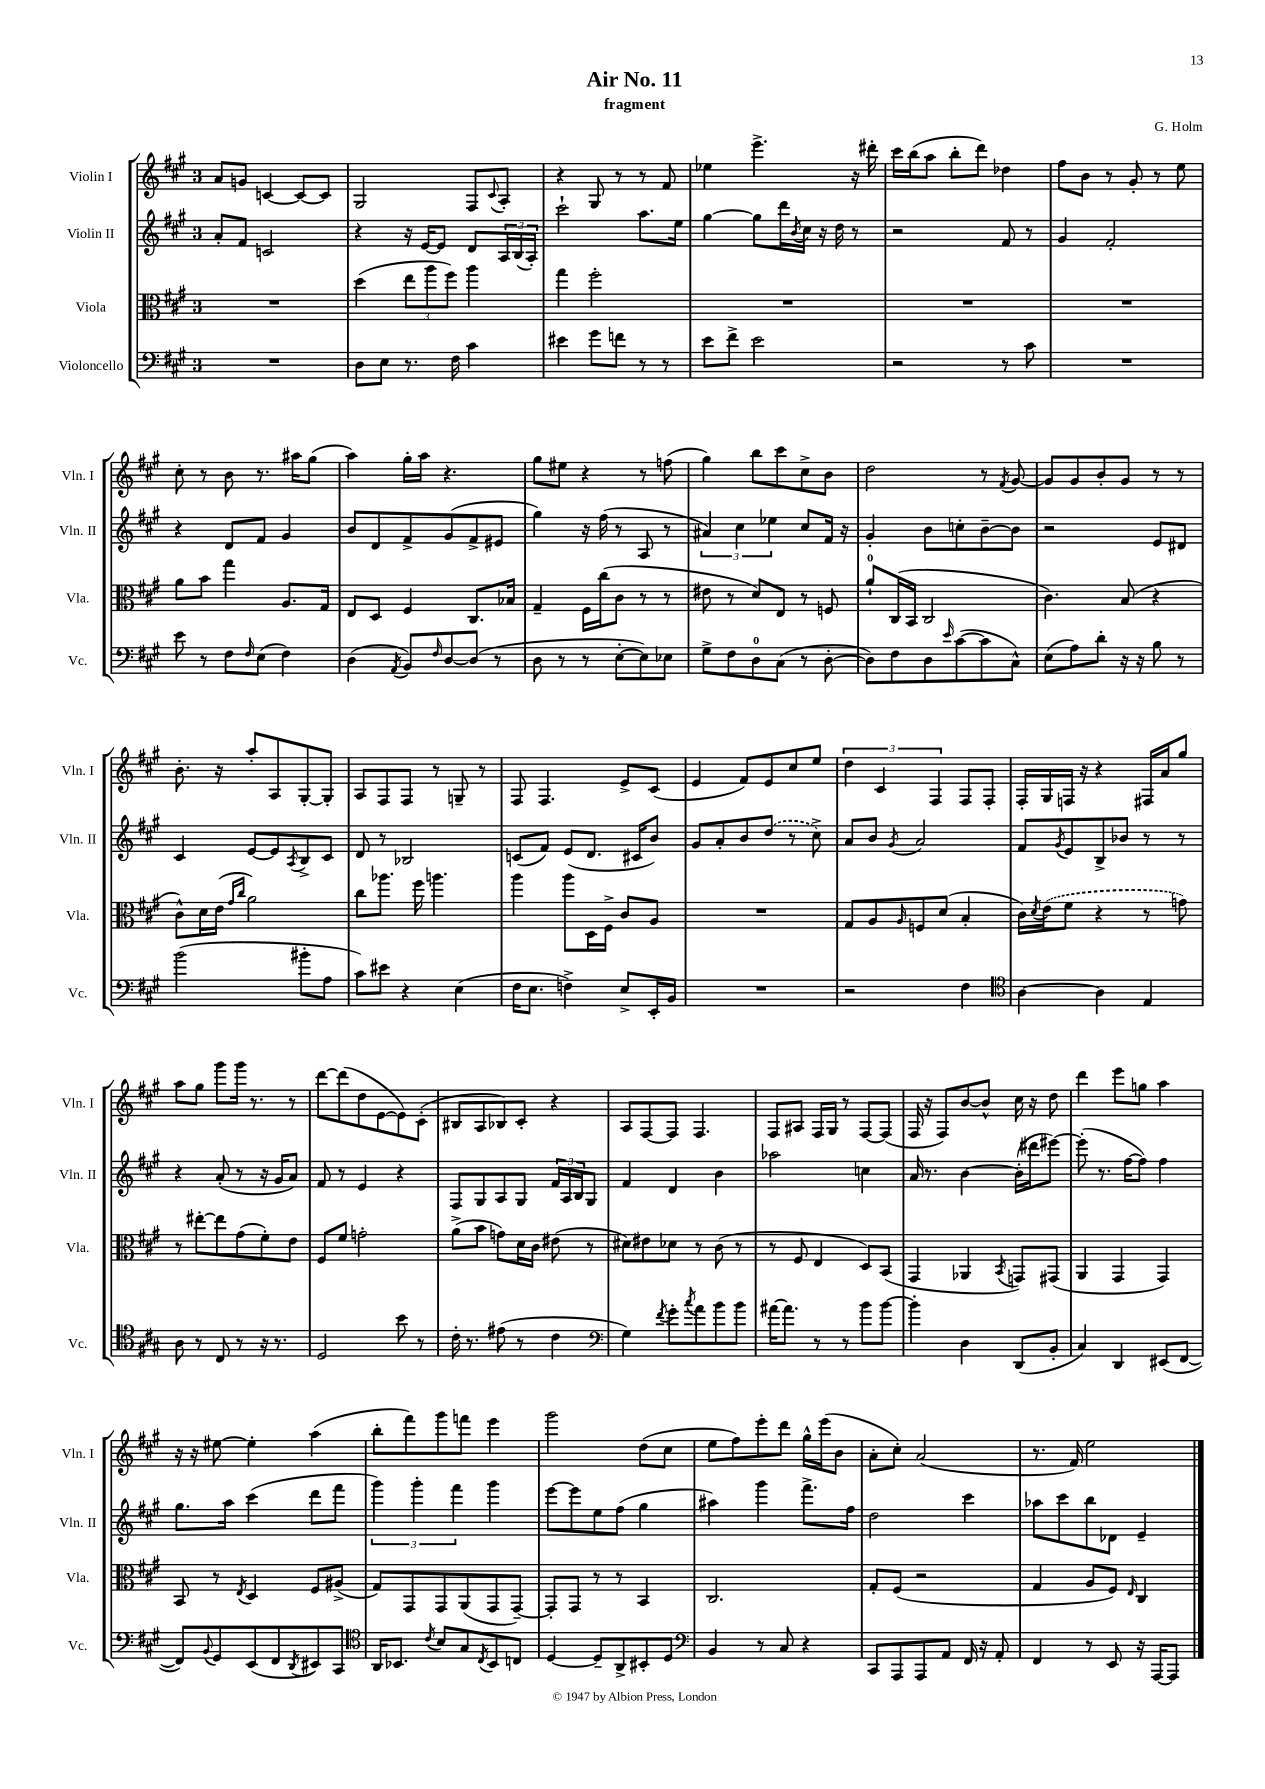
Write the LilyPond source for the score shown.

\header { title = "Air No. 11" composer = "G. Holm" subtitle = "fragment" }
<<
\new StaffGroup <<
\new Staff = "s0" \with { instrumentName = "Violin I" shortInstrumentName = "Vln. I" } {
    \clef treble \key a \major \once \override Staff.TimeSignature.style = #'single-digit \time 3/4
    a'8 g'8 c'4~ c'8~ c'8 |
    gis2 fis8 \appoggiatura { cis'8 } a8-. |
    r4 gis8 r8 r8 fis'8 |
    ees''4 e'''4.-> r16 dis'''16-. |
    cis'''16 b''16( a''8 b''8-. d'''8) des''4 |
    fis''8 b'8 r8 gis'8-. r8 e''8 |
    cis''8-. r8 b'8 r8. ais''16 gis''8( |
    a''4) gis''16-. a''16 r4. |
    gis''8 eis''8 r4 r8 f''8( |
    gis''4) b''8 cis'''8 cis''8-> b'8 |
    d''2 r8 \acciaccatura { fis'8 } gis'8~ |
    gis'8 gis'8 b'8-. gis'8 r8 r8 |
    b'8.-. r16 a''8-. a8 gis8~-. gis8-. |
    a8 fis8 fis8 r8 g8-- r8 |
    fis8 fis4. e'8-> cis'8( |
    e'4 fis'8) e'8 cis''8 e''8 |
    \tuplet 3/2 { d''4 cis'4 fis4 } fis8 fis8-. |
    fis16-. gis16 f16 r16 r4 fis16 a'16 gis''8 |
    a''8 gis''8 gis'''8 gis'''16 r8. r8 |
    d'''8~ d'''8( d''8 e'8~ e'8) cis'8-.( |
    bis8 a8 bes8) cis'8-. r4 |
    a8 fis8~ fis8 fis4. |
    fis8 ais8 fis16 gis16 r8 fis8~ fis8( |
    fis16 r16 fis8) b'8~ b'8-^ cis''16 r16 d''8 |
    d'''4 e'''8 g''8 a''4 |
    r16 r16 eis''8~ eis''4-. a''4( |
    b''8-. fis'''8) gis'''8 f'''8 e'''4 |
    gis'''2 d''8( cis''8 |
    e''8 fis''8) e'''8-. d'''8 gis''16-^ e'''16( b'8 |
    a'8-. cis''8-.) a'2( |
    r8. fis'16) e''2 \bar "|." |
}
\new Staff = "s1" \with { instrumentName = "Violin II" shortInstrumentName = "Vln. II" } {
    \clef treble \key a \major \once \override Staff.TimeSignature.style = #'single-digit \time 3/4
    a'8-. fis'8 c'2 |
    r4 r16 e'16~ e'8 d'8 \tuplet 3/2 { a16 b16( a16-.) } |
    cis'''2-! a''8. e''16 |
    gis''4~ gis''8 d'''16 \acciaccatura { b'8 } cis''16 r16 d''16 r8 |
    r2 fis'8 r8 |
    gis'4 fis'2-. |
    r4 d'8 fis'8 gis'4 |
    b'8 d'8 fis'8-> gis'8( fis'8-> eis'8 |
    gis''4) r16 fis''16( r8 a8 r8 |
    \tuplet 3/2 { ais'4) cis''4 ees''4 } cis''8 fis'16 r16 |
    gis'4-. b'8 c''8-. b'8~-- b'8 |
    r2 e'8 dis'8 |
    cis'4 e'8~ e'8 \acciaccatura { a8 } b8-> cis'8 |
    d'8 r8 bes2 |
    c'8( fis'8) e'8( d'8. cis'16 b'8) |
    gis'8 a'8-. b'8 \once \slurDashed d''8( r8 cis''8->) |
    a'8 b'8 \acciaccatura { gis'8 } a'2 |
    fis'8 \acciaccatura { gis'8 } e'8 b8-> bes'8 r8 r8 |
    r4 a'8-.( r8 r16 gis'16 a'8) |
    fis'8 r8 e'4 r4 |
    fis8 gis8 a8 gis8 \tuplet 3/2 { fis'16 a16 b16 } gis8 |
    fis'4 d'4 b'4 |
    aes''2 c''4 |
    a'16 r8. b'4~ b'16-.( dis'''16 eis'''8~) |
    eis'''8-.( r8. fis''16~ fis''8) fis''4 |
    gis''8. a''16 cis'''4( d'''8 fis'''8 |
    \tuplet 3/2 { gis'''4) gis'''4-. fis'''4 } gis'''4 |
    e'''8~ e'''8 e''8 fis''8( gis''4 |
    ais''4) gis'''4 fis'''8.-> fis''16 |
    d''2 cis'''4 |
    aes''8 cis'''8 b''8 des'8 e'4-- \bar "|." |
}
\new Staff = "s2" \with { instrumentName = "Viola" shortInstrumentName = "Vla." } {
    \clef alto \key a \major \once \override Staff.TimeSignature.style = #'single-digit \time 3/4
    R2. |
    d''4( \tuplet 3/2 { e''8 a''8 fis''8) } a''4 |
    gis''4 fis''2-. |
    R2. |
    R2. |
    R2. |
    a'8 b'8 gis''4 a8. gis16 |
    e8 d8 fis4 cis8. bes16 |
    gis4-- fis16 cis''16( cis'8 r8 r8 |
    eis'8 r8 d'8) e8 r8 f8 |
    a'8-0-! cis16( b,16 cis2 |
    cis'4.) b8( r4 |
    cis'8-^) d'16 e'16( \grace { gis'16 cis''16 } a'2) |
    cis''8 aes''8. fis''16 a''4. |
    a''4 a''8 d16 fis16-> cis'8 a8 |
    R2. |
    gis8 a8 \grace { a16 } f8 d'8( b4-. |
    cis'16) \acciaccatura { d'8 } \once \slurDashed e'16( fis'8 r4 r8 g'8) |
    r8 eis''8~-. eis''8 gis'8( fis'8-.) e'8 |
    fis8 fis'8 g'2-. |
    a'8->( b'8 g'8) d'16 cis'16 eis'8( r8 |
    dis'8) eis'8 des'8 r8 cis'8( r8 |
    r8 fis8 e4 d8) b,8( |
    gis,4 aes,4 \acciaccatura { b,8 } g,8) gis,8( |
    a,4 gis,4 gis,4) |
    b,8 r8 \acciaccatura { e8 } d4 fis8 ais8->( |
    gis8) gis,8 gis,8 a,8( gis,8 gis,8~--) |
    gis,8-. gis,8 r8 r8 b,4 |
    cis2. |
    gis8-. fis8( r2 |
    gis4 a8 fis8) \grace { e16 } cis4 \bar "|." |
}
\new Staff = "s3" \with { instrumentName = "Violoncello" shortInstrumentName = "Vc." } {
    \clef bass \key a \major \once \override Staff.TimeSignature.style = #'single-digit \time 3/4
    R2. |
    d8 e8 r8. fis16 cis'4 |
    eis'4 gis'8 f'8 r8 r8 |
    e'8 fis'8-> e'2 |
    r2 r8 cis'8 |
    R2. |
    e'8 r8 fis8 \grace { fis16 } e8( fis4) |
    d4( \acciaccatura { a,8 } b,8) \grace { fis16 } d8~ d8( r8 |
    d8 r8 r8 e8~-. e8) ees8 |
    gis8-> fis8 d8-0 cis8( r8 d8~-. |
    d8) fis8 d8 \grace { e'16 } cis'8~( cis'8 cis8-^) |
    e8( a8) d'8-. r16 r16 b8 r8 |
    b'2( bis'8-. a8 |
    cis'8) eis'8 r4 e4( |
    fis16 e8. f4->) e8-> e,16-. b,16 |
    R2. |
    r2 fis4 |
    \clef tenor a4~ a4 e4 |
    a8 r8 cis8 r8 r16 r8. |
    d2 b'8 r8 |
    cis'16-. r8. eis'8( r8 cis'4 |
    \clef bass gis4) \acciaccatura { fis'8 } gis'8-. \acciaccatura { cis''8 } a'8 b'8 b'8 |
    ais'16~ ais'8. r8 r8 b'8 b'8~ |
    b'4-. d4 d,8( b,8-. |
    cis4) d,4 eis,8( fis,8~ |
    fis,8) \appoggiatura { b,8 } gis,8 e,8( fis,8 \acciaccatura { d,8 } eis,8) cis,8 |
    \clef tenor a,16 bes,8. \acciaccatura { cis'8 } b8 gis8 \acciaccatura { cis8 } bes,8 c8 |
    d4~ d8-- a,8-> bis,8-. d8 |
    \clef bass b,4 r8 cis8 r4 |
    cis,8 a,,8 a,,8 a,8 fis,16 r16 a,8-. |
    fis,4 r8 e,8 r16 a,,16~ a,,8 \bar "|." |
}
>>
>>
\layout { \context { \Score \remove "Bar_number_engraver" } }
